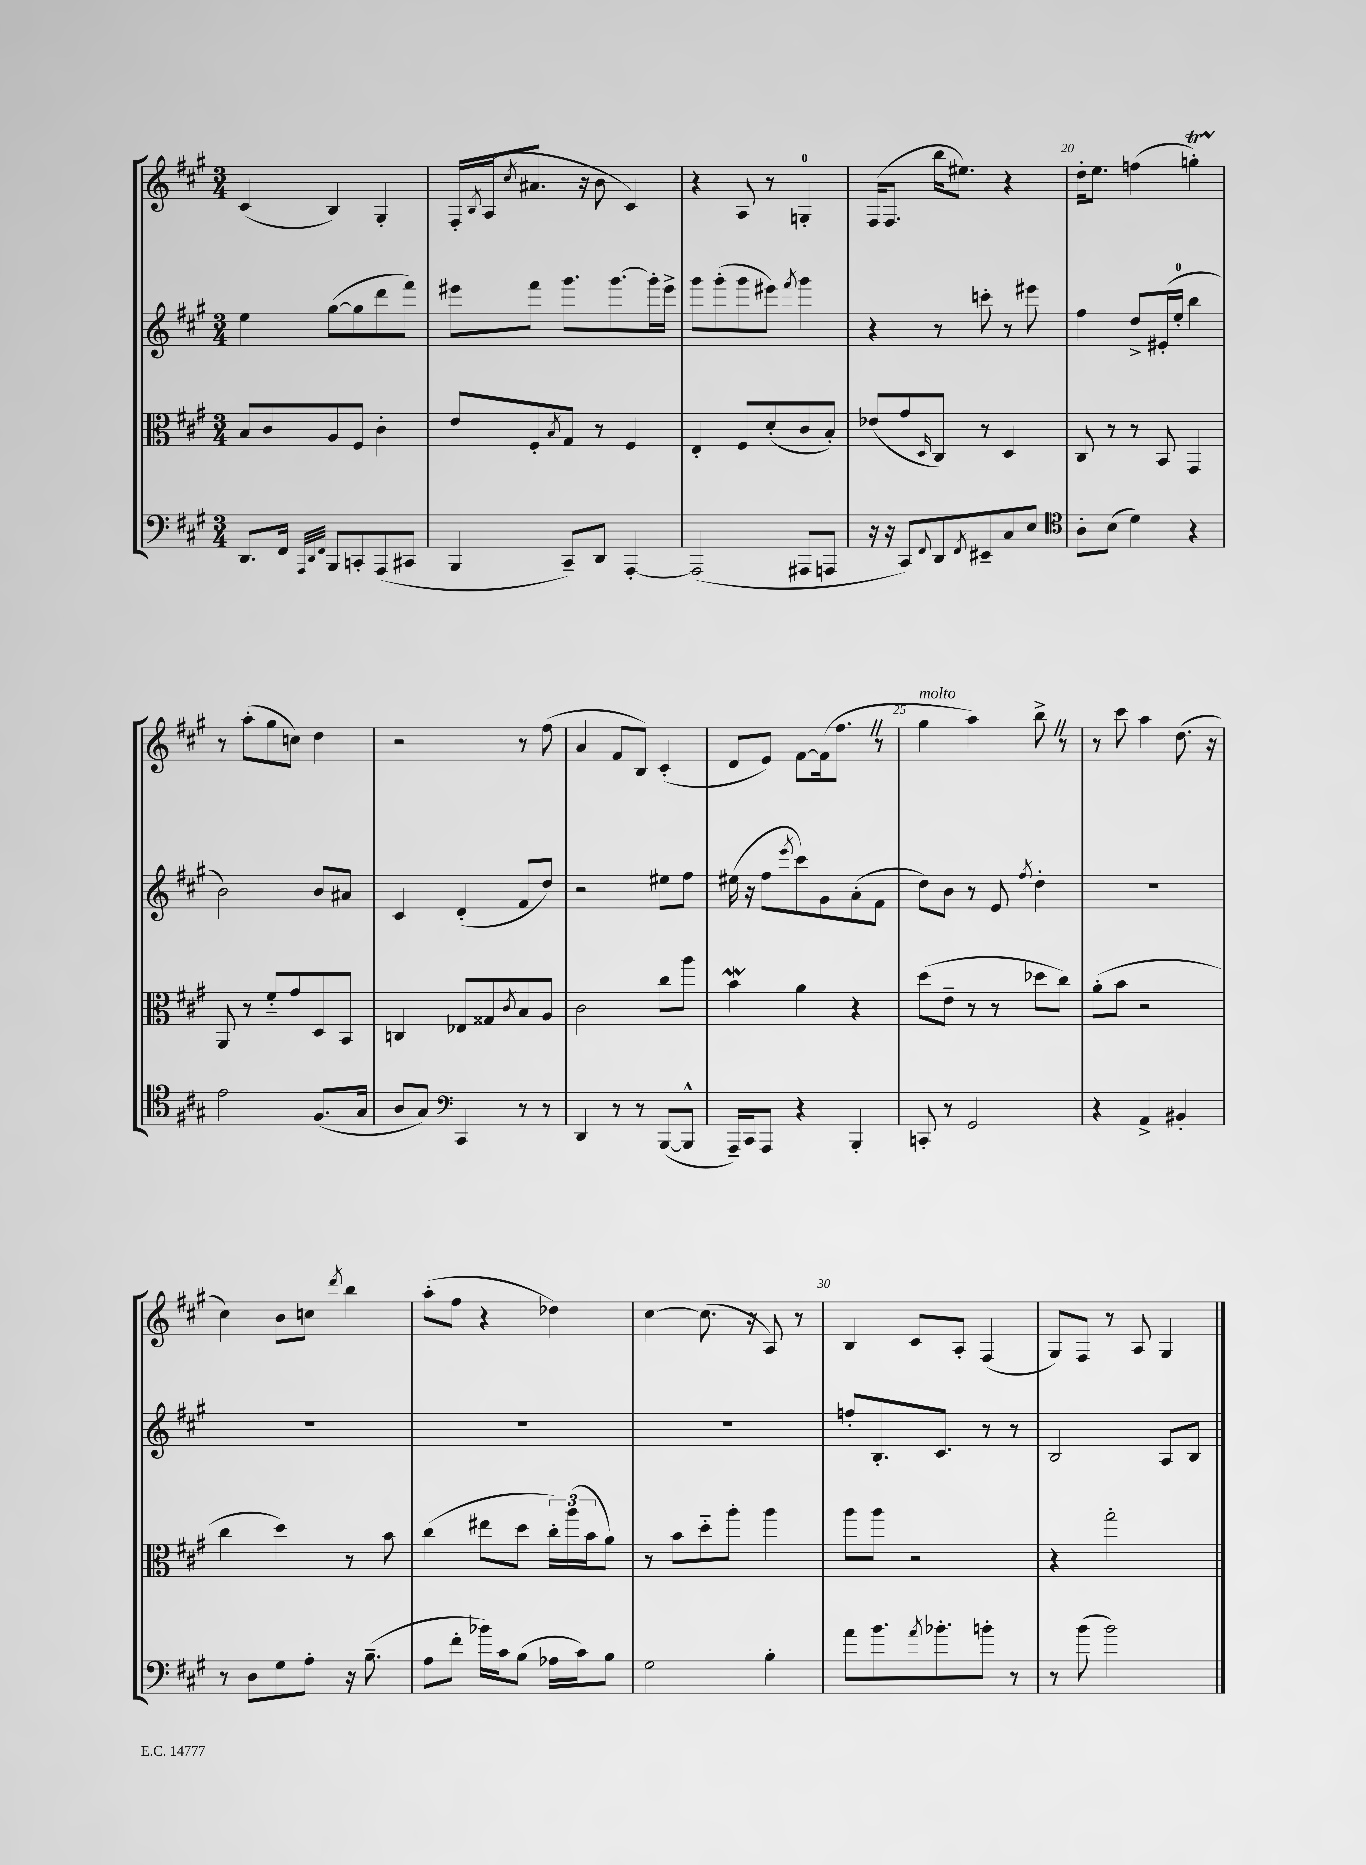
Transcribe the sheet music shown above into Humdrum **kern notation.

**kern	**kern	**kern	**kern
*staff4	*staff3	*staff2	*staff1
*clefF4	*clefC3	*clefG2	*clefG2
*k[f#c#g#]	*k[f#c#g#]	*k[f#c#g#]	*k[f#c#g#]
*M3/4	*M3/4	*M3/4	*M3/4
8.DD	8B	4ee	(4c#
.	8c#	.	.
16FF#	.	.	.
32qqAAA	.	.	.
32qqDD	.	.	.
32qqFF#	.	.	.
8BBB	8A	([8gg#	4B)
8CC'	8F#	8gg#]	.
(8AAA	4c#'	8ddd	4G#'
8CC#	.	8fff#)	.
=	=	=	=
4BBB	8e	8eee#	16F#'
.	.	.	8qB
.	.	.	(16A
.	.	.	8qcc#
.	8F#'	8fff#	8.a#
.	8qB	.	.
8CC#~)	8G#	8.ggg#	.
.	.	.	16r
8DD	8r	.	8b
.	.	[8.ggg#	.
[4AAA'	4F#	.	4c#)
.	.	16ggg#']	.
.	.	16eee#^	.
=	=	=	=
(2AAA]	4E'	8ggg#	4r
.	.	(8ggg#'	.
.	8F#	8ggg#	8A
.	(8d'	8eee#)	8r
.	.	8qfff#	.
8AAA#	8c#	4ggg#	4G'
8AAA	8B')	.	.
=	=	=	=
16r	(8e-	4r	(16F#
16r	.	.	8.F#
8CC#)	8g#	.	.
8qqFF#	16qqD	.	.
8DD	8C#)	8r	16bb
.	.	.	8.ee#)
8qFF#	.	.	.
8EE#~	8r	8ccc'	.
8C#	4D	8r	4r
8E	.	8eee#	.
=	=	=	=
*clefC4	*	*	*
8A'	8C#	4ff#	16dd'
.	.	.	8.ee
(8B	8r	.	.
4d)	8r	8dd^	(4ff
.	8BB	(16e#'	.
.	.	16ee'	.
4r	4GG#	4bb	4gg')
=	=	=	=
2e	8AA	2b)	8r
.	8r	.	(8aa'
.	8f#'~	.	8gg#
.	8g#	.	8cc)
(8.F#	8D	8b	4dd
.	8BB	8a#	.
16G#	.	.	.
=	=	=	=
8A	4C	4c#	2r
8G#)	.	.	.
*clefF4	*	*	*
4CC#	8E-	(4d'	.
.	8G##	.	.
.	8qc#	.	.
8r	8B	8f#	8r
8r	8A	8dd)	(8ff#
=	=	=	=
4DD	2c#	2r	4a
8r	.	.	8f#
8r	.	.	8B)
([8BBB	8cc#	8ee#	(4c#'
8BBB^^]	8aa	8ff#	.
=	=	=	=
16AAA~)	4b	(16ee#	8d
16CC#	.	16r	.
8AAA	.	8ff#	8e)
.	.	8qeee	.
4r	4a	8ccc#)	[8f#
.	.	8g#	(16f#]
.	.	.	8.ff#
4BBB'	4r	(8a'	.
.	.	8f#	8r
=	=	=	=
8CC'	(8dd	8dd)	4gg#
8r	8e~	8b	.
2GG#	8r	8r	4aa)
.	8r	8e	.
.	.	8qff#	.
.	8dd-	4dd'	8bb^
.	8cc#)	.	8r
=	=	=	=
4r	(8a'	2.r	8r
.	8b	.	8ccc#
4AA^	2r	.	4aa
4BB#'	.	.	(8.dd
.	.	.	16r
=	=	=	=
8r	4cc#	2.r	4cc#)
8D	.	.	.
8G#	4dd)	.	8b
8A'	.	.	8cc
.	.	.	8qddd
16r	8r	.	4bb
(8.B~	.	.	.
.	8b	.	.
=	=	=	=
8A	(4cc#	2.r	(8aa'
8f#'	.	.	8ff#
16b-)	8ee#	.	4r
16c#	.	.	.
(8B	8dd	.	.
16A-	24cc#')	.	4dd-)
.	(24aa	.	.
16c#)	.	.	.
.	24b	.	.
8B	8a)	.	.
=	=	=	=
2G#	8r	2.r	[4cc#
.	8b	.	.
.	8dd'~	.	(8.cc#]
.	8aa'	.	.
.	.	.	16r
4B'	4aa	.	8A)
.	.	.	8r
=	=	=	=
8a	8aa	8ff'	4B
8.b	8aa	8.B'	.
.	2r	.	8c#
8qa	.	.	.
8.b-'	.	8.c#	.
.	.	.	8A'
8b'	.	8r	(4F#
8r	.	8r	.
=	=	=	=
8r	4r	2B	8G#)
(8b	.	.	8F#
2b)	2gg#'	.	8r
.	.	.	8A
.	.	8A	4G#
.	.	8B	.
==	==	==	==
*-	*-	*-	*-
